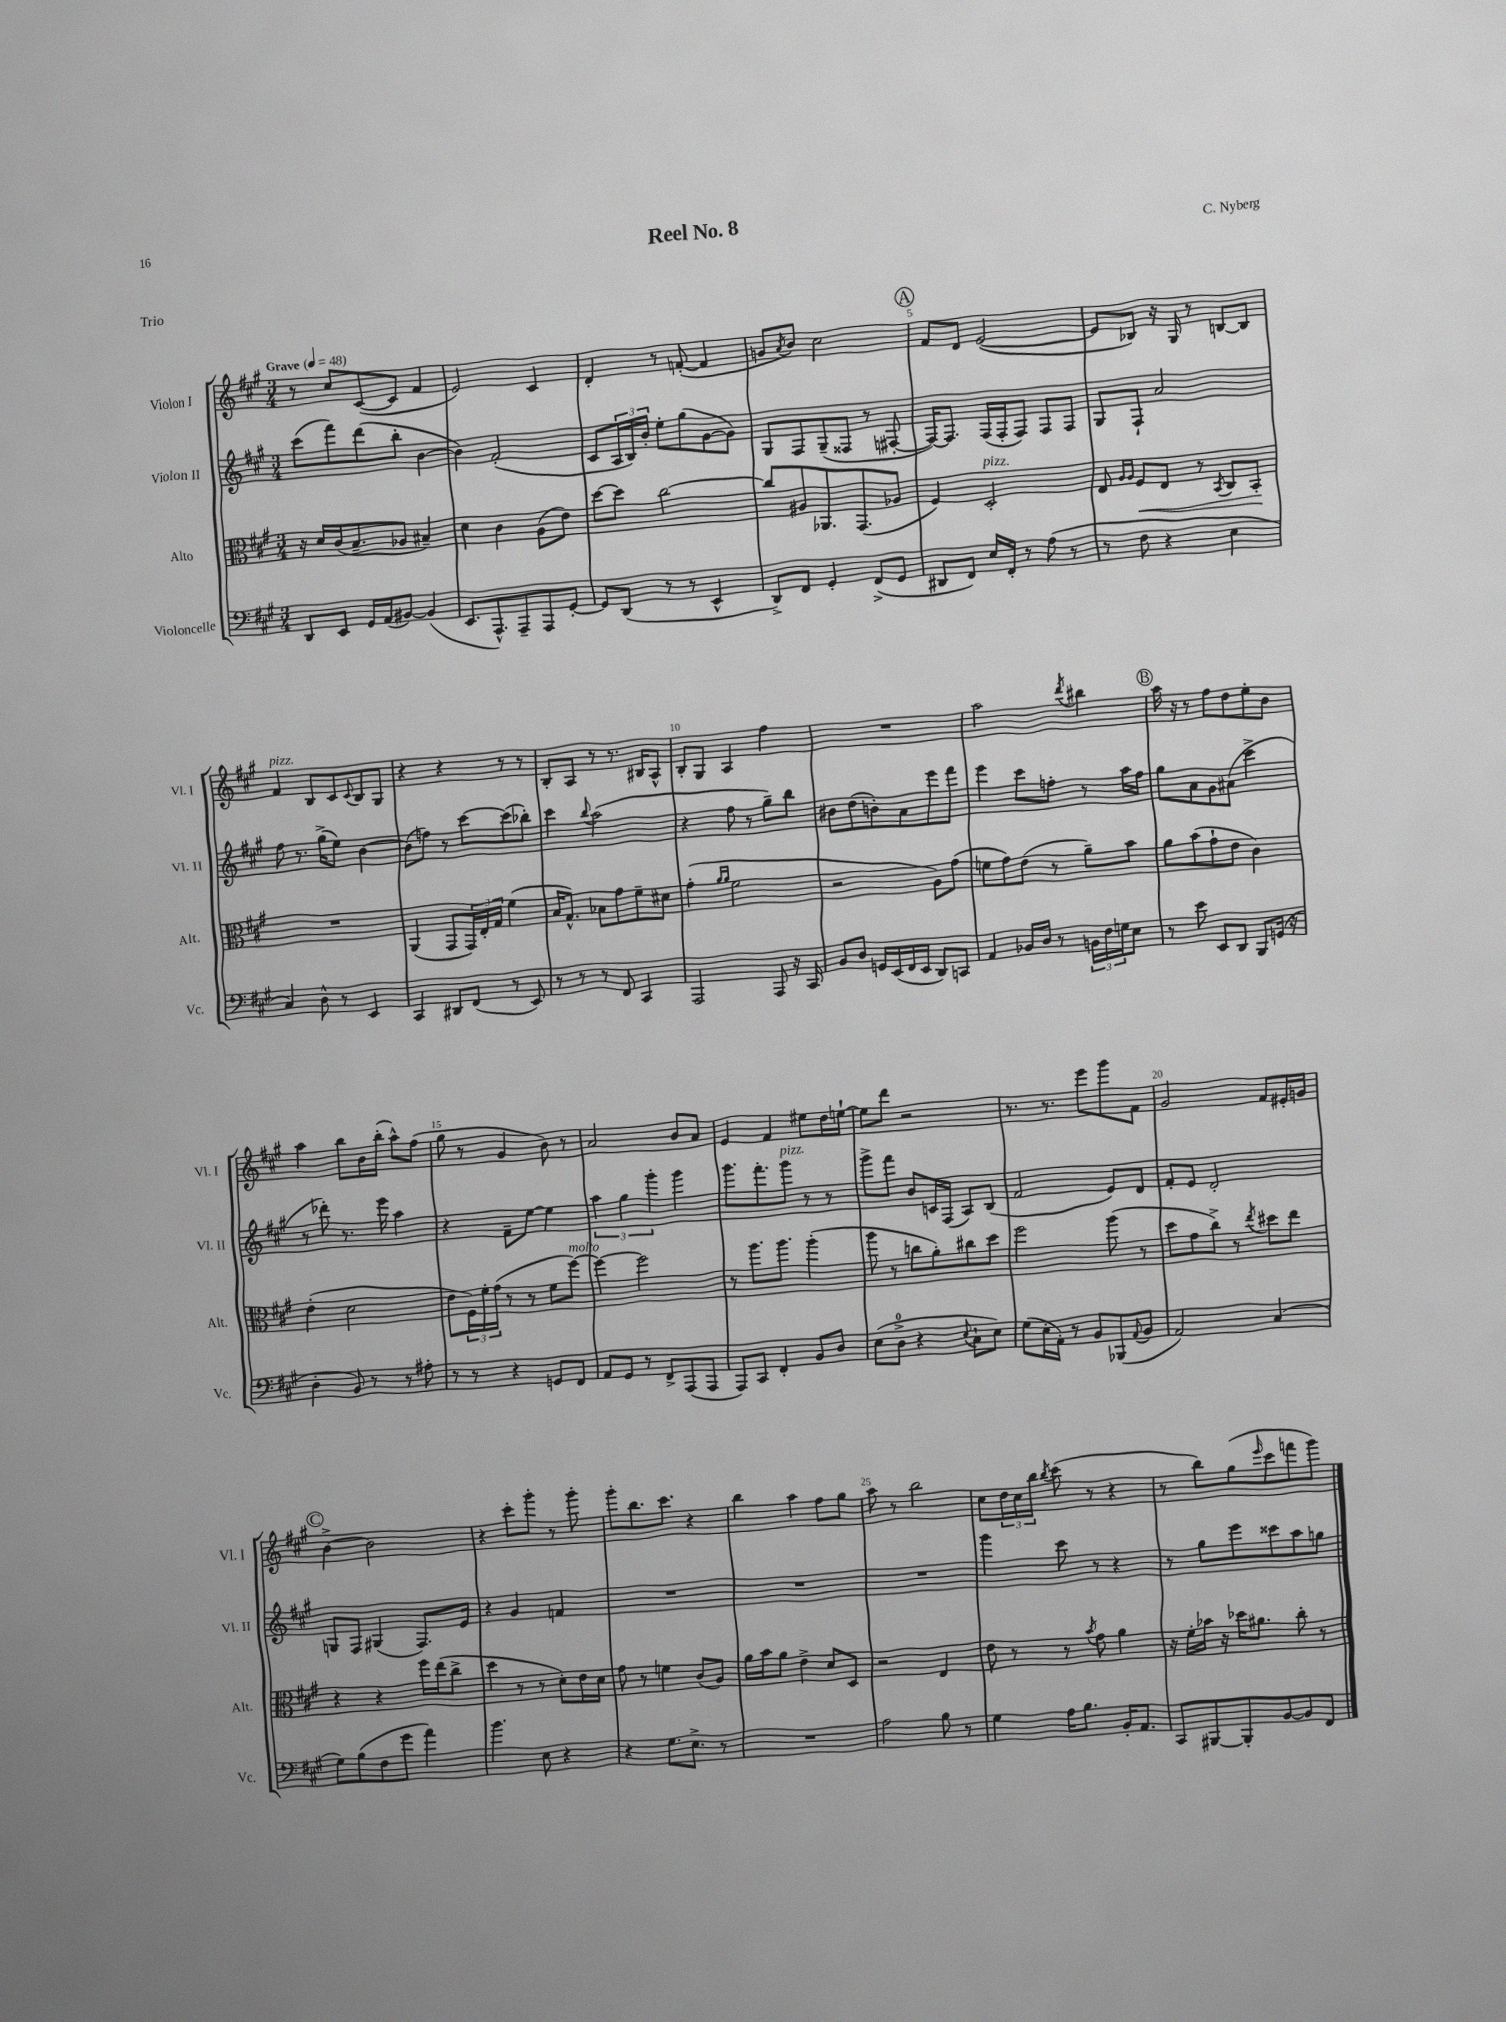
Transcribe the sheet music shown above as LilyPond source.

\header { title = "Reel No. 8" composer = "C. Nyberg" piece = "Trio" }
<<
\new StaffGroup <<
\new Staff = "s0" \with { instrumentName = "Violon I" shortInstrumentName = "Vl. I" } {
    \clef treble \key a \major \numericTimeSignature \time 3/4 \tempo "Grave" 4 = 48
    r8 cis''8 cis'8~( cis'8 fis'4 |
    e'2) cis'4 |
    d'4-. r8 f'8~-.( f'4 |
    g'8 \acciaccatura { a'8 } b'8) cis''2 |
    \mark \markup { \circle "A" } fis'8 d'8 e'2~( |
    e'8 bes8) r16 gis16 r8 b8~ b8 |
    fis'4^\markup { \italic "pizz." } b8 cis'8 \appoggiatura { cis'8 } b8 gis8 |
    r4 r4 r8 r8 |
    b8-. a8 r8 r8. bis16 a8-^ |
    b8-. gis8 a4 fis''4 |
    R2. |
    a''2 \acciaccatura { d'''8 } bis''4 |
    \mark \markup { \circle "B" } a''16 r16 r8 fis''8 d''8 e''8-. b'8 |
    a''4 b''8 b'16 b''16-.( a''8-^) fis''8( |
    gis''8 r8 gis'4 b'8) r8 |
    a'2 b'8 a'8 |
    e'4 fis'4 eis''8 d''16 e''16~-! |
    e''8 d'''8 r2 |
    r8. r8. e'''8 gis'''8 fis'8 |
    gis'2 fis'8 eis'16-. g'16 |
    \mark \markup { \circle "C" } b'4~-> b'2 |
    r4 cis'''8-. gis'''8-. r8 gis'''8-. |
    gis'''8-. b''8. cis'''8. r4 |
    b''4 a''4 fis''8 gis''8 |
    a''8 r8 b''2 |
    cis''8 \tuplet 3/2 { d''16 cis''16 b''16 } \acciaccatura { b''8 } cis'''8( r8 r4 |
    r8 b''8) gis''8( \grace { e'''16 } cis'''8 f'''8 gis'''8) \bar "|." |
}
\new Staff = "s1" \with { instrumentName = "Violon II" shortInstrumentName = "Vl. II" } {
    \clef treble \key a \major \numericTimeSignature \time 3/4
    cis'''8( fis'''8) d'''8( b''8-. b'4~ |
    b'4) fis'2-.( |
    cis'8 \tuplet 3/2 { a16 b16) b'16-. } e''8-. gis''8( gis'8~ gis'8) |
    gis8 fis8 gis8--( fisis8 r8 fis8~-. |
    \mark \markup { \circle "A" } fis16~) fis8. fis16( fis16-. fis8) fis8 fis8 |
    gis8 fis8-! a'2 |
    fis''8 r8. gis''16->( e''8) b'4~ |
    b'8( f''8) r8 cis'''8~ cis'''8( bes''8-.) |
    cis'''4 \appoggiatura { b''8 } a''2( |
    r4 fis''8 r8 gis''8--) b''8 |
    bis'8 d''8( b'8-.) a'8 e'''8 fis'''8 |
    e'''4 cis'''8 f''8-. r8 a''16 f''16 |
    \mark \markup { \circle "B" } gis''8 a'8 gis'8 ais'8( cis'''4-> |
    r8 des'''8-.) r8. e'''16 a''4 |
    r4 fis'8-- e''8~ e''4 |
    \tuplet 3/2 { a''4 gis''4 gis'''4-. } gis'''4 |
    gis'''8. fis'''8.-. gis'''8^\markup { \italic "pizz." } r8 r8 |
    gis'''8-> fis'''8 b'8 c'16 fis16( a8) b8( |
    fis'2 e'8) d'8 |
    fis'8-. e'8 d'2-. |
    \mark \markup { \circle "C" } g8 fis8 gis4( fis8.) e'16 |
    r4 gis'4 f'4 |
    R2. |
    R2. |
    R2. |
    gis'''4 cis'''8 r8 r4 |
    r8 gis''8 e'''8 cisis'''8 a''8 g''8 \bar "|." |
}
\new Staff = "s2" \with { instrumentName = "Alto" shortInstrumentName = "Alt." } {
    \clef alto \key a \major \numericTimeSignature \time 3/4
    r16 d'16 cis'16( b8.-- aes8 bis4--) |
    d'4 cis'4 a8( e'8) |
    d''8~ d''8 cis''2~ |
    cis''8 ais8 aes,8. gis,8.( aes8 |
    \mark \markup { \circle "A" } fis4) d2-.^\markup { \italic "pizz." } |
    e8 \grace { a16 a16 } fis8\< e8 r8 \acciaccatura { b,8 } cis8 b,8-.\! |
    R2. |
    a,4( gis,8 \tuplet 3/2 { gis,16) e16-. gis16 } fis'4( |
    b16 gis8.-^) bes8 gis'8 fis'8-- dis'8 |
    gis'4-.( \grace { a'16 a'16 } fis'2 |
    r2 a8) gis'8( |
    f'8 gis'8) e'8( r8 a'8--) b'8 |
    \mark \markup { \circle "B" } a'8 b'8( gis'8-! e'8 cis'4) |
    e'4-.( d'2 |
    e'8 \tuplet 3/2 { fis16) fis'16-. gis'16( } r8 r8 fis'8 fis''8~^\markup { \italic "molto" }) |
    fis''4~ fis''2 |
    r8 a''8. a''8. a''4-.( |
    a''8 r8 c''8 a'8-.) cis''8 d''8 |
    fis''2 a''8( r8 |
    d''8 gis'8 cis''8->) r8 \acciaccatura { e''8 } dis''8 e''8 |
    \mark \markup { \circle "C" } r4 r4 fis''16 e''16( cis''8-> |
    d''4 r8 r8 d'8-.) e'16 d'16 |
    gis'8 r8 f'4 cis'8( a8) |
    a'16 b'16 a'8 e'4-> d'8 d8 |
    r2 e4 |
    e'8 r8 r8 \acciaccatura { b'8 } gis'8 a'4 |
    r16 fis'16-. bes'16 r16 des''16 ais'8. cis''8-. r8 \bar "|." |
}
\new Staff = "s3" \with { instrumentName = "Violoncelle" shortInstrumentName = "Vc." } {
    \clef bass \key a \major \numericTimeSignature \time 3/4
    d,8 e,8 gis,16 a,16( bis,8~) bis,4( |
    e,8. a,,8.-^) a,,8-- a,,8 gis,8~-. |
    gis,8 d,8( r8 r8 e,4-^ |
    d,8->) fis,8 gis,4-. fis,8->( gis,8 |
    \mark \markup { \circle "A" } dis,8 fis,8) e16 fis,16-. r8 a8( r8 |
    r8 fis8 r4 e4 |
    cis4) d8-^ r8 e,4 |
    cis,4 dis,8 fis,8( r8 e,8) |
    r8 r8 r8 fis,8 cis,4 |
    a,,2 a,,8 r16 cis,16 |
    b,8 d8 g,16 e,16( fis,16 e,16 d,8) c,8 |
    a,4 bes,16 d16 r8 \tuplet 3/2 { b,16 fis16 g16 } e8 |
    \mark \markup { \circle "B" } r8 e'8 e,8 d,8 b,,8 g,16( r16 |
    d4-. b,8) r8 r8 ais8-. |
    r8 r8 r4 g,8 fis,8 |
    a,8 gis,8 r8 fis,8-> a,,8( a,,8 |
    a,,8) cis,8 fis,4-. b,8 d8 |
    e8( d8-0-> r4 \appoggiatura { e8 } cis8-! e8) |
    gis8( e16-. a,16-.) r8 b,8 bes,,8( \appoggiatura { a,8 } b,8 |
    a,2) cis4( |
    \mark \markup { \circle "C" } gis8) b8( fis8 gis'8 a'4) |
    b'4. e8 r4 |
    r4 gis8. e8.-> r8 |
    R2. |
    a2 b8 r8 |
    gis4 a16 b8. b,16-. a,8. |
    cis,8 bis,,8~ bis,,8-. b,8~ b,8 fis,8 \bar "|." |
}
>>
>>
\layout { \context { \Score \override BarNumber.break-visibility = ##(#f #t #t) barNumberVisibility = #(every-nth-bar-number-visible 5) } }
